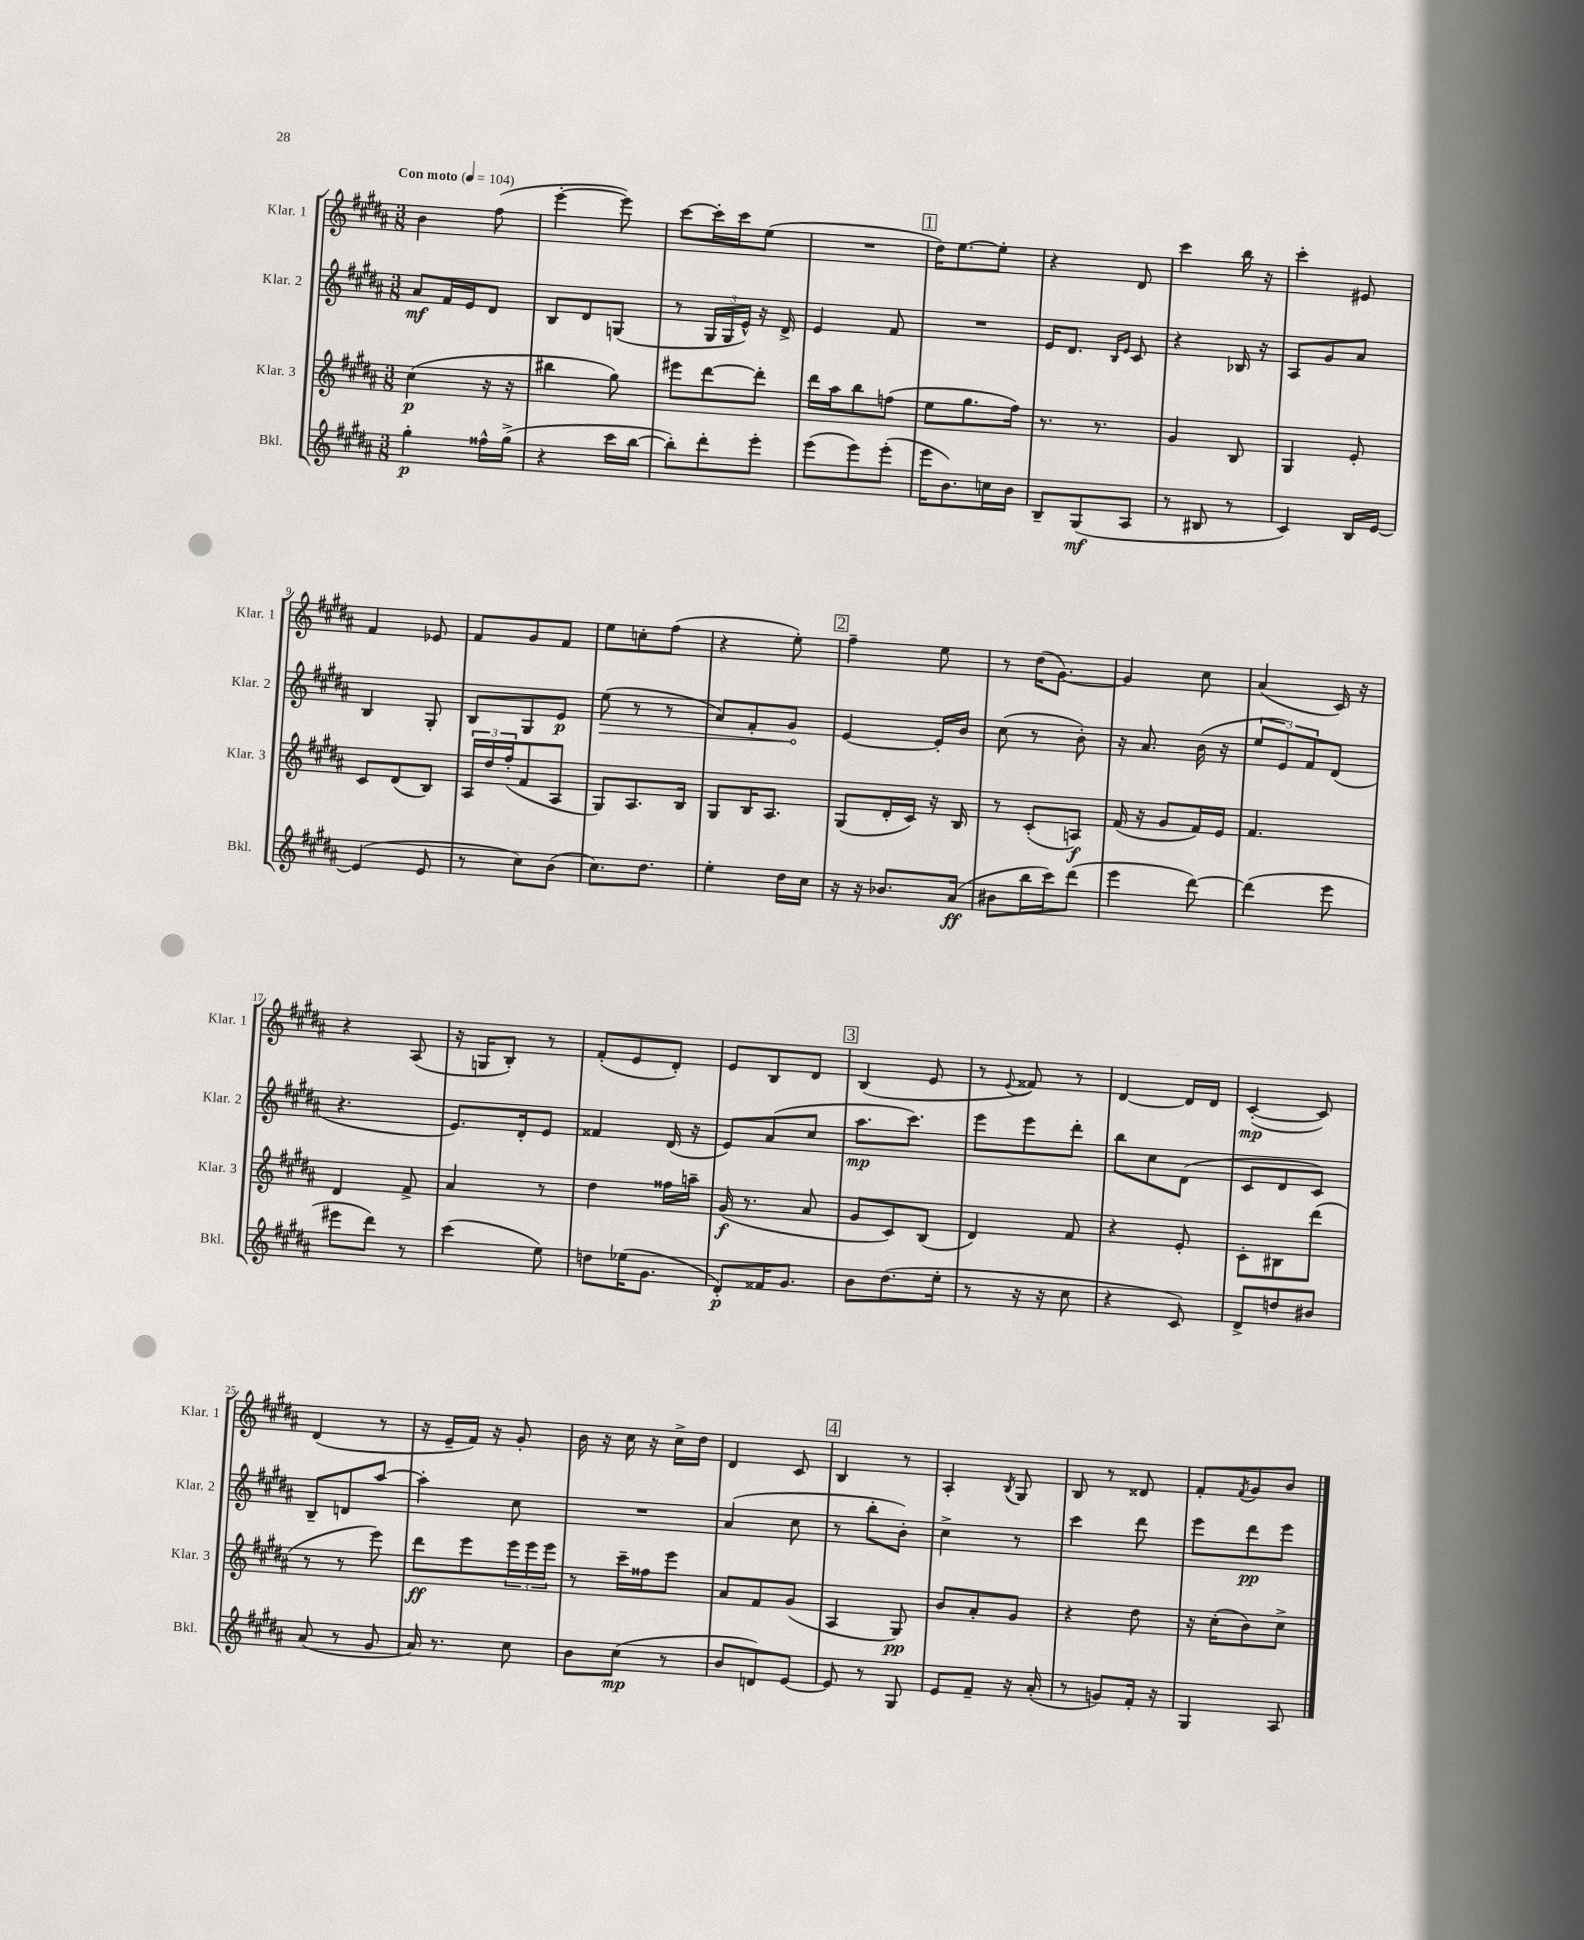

**kern	**kern	**kern	**kern
*staff4	*staff3	*staff2	*staff1
*clefG2	*clefG2	*clefG2	*clefG2
*k[f#c#g#d#a#]	*k[f#c#g#d#a#]	*k[f#c#g#d#a#]	*k[f#c#g#d#a#]
*M3/8	*M3/8	*M3/8	*M3/8
*MM104	*MM104	*MM104	*MM104
4gg#'	(4cc#	8a#	4b
.	.	16f#	.
.	.	16e	.
16ff##^^	16r	8d#	(8ff#
(16gg#^	16r	.	.
=	=	=	=
4r	4bb#	8B	[4eee'
.	.	8d#	.
16ccc#	8gg#)	(8G	8eee])
[16bb	.	.	.
=	=	=	=
8bb'])	8eee#	8r	[8ccc#
8ddd#'	[8ddd#	24G#	16ccc#']
.	.	24G#	.
.	.	.	16ccc#
.	.	24e^^)	.
8eee'	8ddd#']	16r	(8ee
.	.	16d#^	.
=	=	=	=
(8eee	16ddd#	4e	4.r
.	16aa#	.	.
8eee)	8bb	.	.
(8eee'	(8ff	8f#	.
=	=	=	=
16eee	8ee	4.r	16dd#)
8.b)	.	.	[8.ee
.	8.gg#	.	.
16cc	.	.	8ee']
16b	16ff#)	.	.
=	=	=	=
8B~	8.r	16e	4r
.	.	8.d#	.
(8G#	.	.	.
.	8.r	.	.
.	.	16qqB	.
.	.	16qqe	.
8A#	.	8c#	8d#
=	=	=	=
8r	4g#	4r	4ccc#
8B#	.	.	.
8r	8B	16B-	16bb
.	.	16r	16r
=	=	=	=
4c#)	4G#	8A#	4ccc#'
.	.	8g#	.
16B	8e'	8a#	8e#
[16e	.	.	.
=	=	=	=
(4e]	8c#	4B	4f#
.	(8d#	.	.
8e	8B)	8G#'	8e-
=	=	=	=
8r	24A#	8B	8f#
.	24dd#	.	.
.	(24ff#'	.	.
8cc#)	8f#	8G#	8g#
(8b	8A#	8e	8f#
=	=	=	=
8.cc#)	8G#)	(8ee	8ee
.	8.A#	8r	8cc'
8.dd#	.	.	.
.	.	8r	(8ff#
.	16B	.	.
=	=	=	=
4ee'	8G#	8a#)	4r
.	16B	8f#'	.
.	8.A#	.	.
16dd#	.	8g#	8ee')
16cc#	.	.	.
=	=	=	=
16r	(8G#	[4e	4ff#~
16r	.	.	.
8.b-	16d#'	.	.
.	16c#)	.	.
.	16r	16e']	8ee
(16a#	16B	16b	.
=	=	=	=
8b#	8r	(8cc#	8r
16bb	(8c#'	8r	(16dd#
16ccc#)	.	.	[8.g#)
(8ddd#	8A)	8b')	.
=	=	=	=
4eee	(16f#	16r	4g#]
.	16r	8.a#	.
.	8g#	.	.
[8ddd#)	16f#)	(16b	8cc#
.	16e	16r	.
=	=	=	=
(4ddd#]	4.f#	12ee	(4a#
.	.	12e)	.
.	.	12f#	.
8eee	.	(8d#	16c#)
.	.	.	16r
=	=	=	=
8eee#	4d#	4.r	4r
8ddd#)	.	.	.
8r	8f#^	.	(8A#
=	=	=	=
(4ccc#	4a#	8.e)	16r
.	.	.	16G
.	.	.	8B')
.	.	16d#'	.
8ee)	8r	8e	8r
=	=	=	=
8dd	4dd#	4f##	(8f#'
(16ee-	.	.	8e
8.g#	.	.	.
.	16ff##	(16d#	8d#')
.	16aa~	16r	.
=	=	=	=
8d#')	(16g#	8e)	8e
.	8.r	.	.
16f##	.	(8a#	8B
8.g#	.	.	.
.	8a#	8cc#	8d#
=	=	=	=
8b	8g#	8.aa#	(4B
(8.dd#	8c#)	.	.
.	.	8.ccc#)	.
.	(8B	.	8e
16ee'	.	.	.
=	=	=	=
8r	4d#)	8eee	8r
.	.	.	8qqe
16r	.	8eee	8f##)
16r	.	.	.
8cc#	8f#	8ddd#'	8r
=	=	=	=
4r	4r	8bb	[4d#
.	.	8cc#	.
8c#)	8e'	(8d#	16d#]
.	.	.	16d#
=	=	=	=
8d#^	8c#'	8c#	([4c#'
8dd	8B#	8d#	.
8b#	(8ddd#	8c#)	8c#])
=	=	=	=
(8a#	8r	8B~	(4d#
8r	8r	8d	.
8g#	8eee)	[8aa#	8r
=	=	=	=
16a#)	8ddd#	4aa#']	16r
8.r	.	.	16e~
.	8eee	.	16f#)
.	.	.	16r
8cc#	24eee	8cc#	8g#'
.	24eee	.	.
.	24eee	.	.
=	=	=	=
8b	8r	4.r	16b
.	.	.	16r
(8cc#	16ccc#~	.	16cc#
.	16ff##	.	16r
8r	8eee	.	16cc#^
.	.	.	16dd#
=	=	=	=
8b	8a#	(4a#	4d#
8d)	8f#	.	.
[8e	(8g#	8cc#	8c#
=	=	=	=
8e]	4A#	8r	4B
8r	.	8bb'	.
8G#	8G#)	8b')	8r
=	=	=	=
8e	8b	4cc#^	4A#'
8f#~	8a#'	.	.
.	.	.	8qB
16r	8g#	8r	8G#
(16a#'	.	.	.
=	=	=	=
8r	4r	4ccc#	8B
8g)	.	.	8r
16f#'	8dd#	8ddd#	8d##
16r	.	.	.
=	=	=	=
4G#	16r	8eee	8f#'
.	(16cc#'	.	.
.	.	.	8qf#
.	8b)	8ddd#	8g#
8A#	8cc#^	8eee	8b
==	==	==	==
*-	*-	*-	*-
